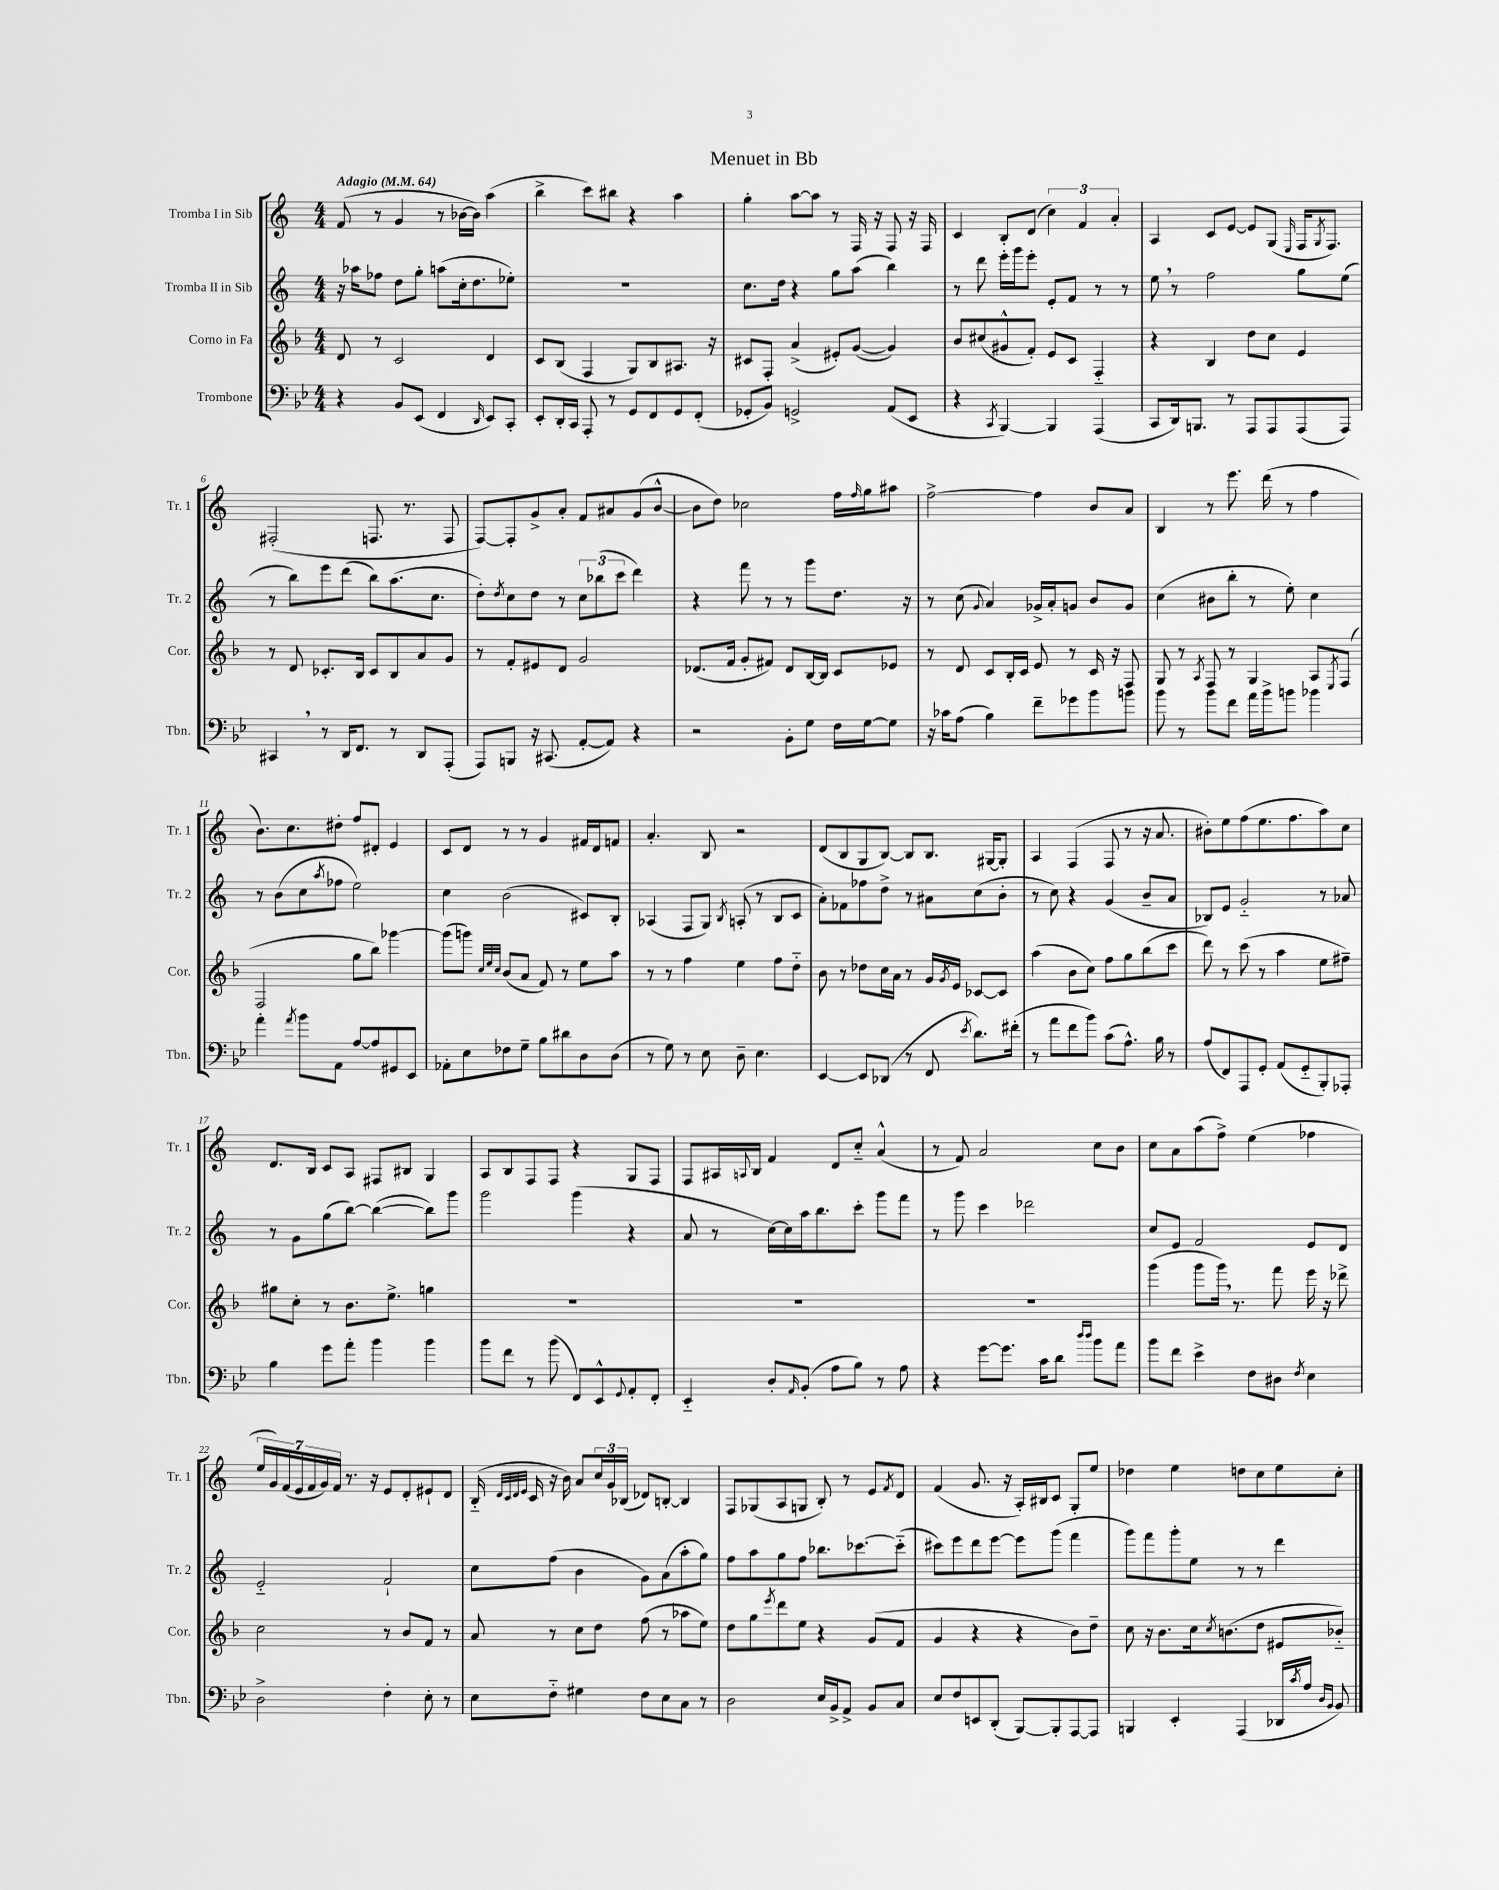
\header { title = "Menuet in Bb" }
<<
\new StaffGroup <<
\new Staff = "s0" \with { instrumentName = "Tromba I in Sib" shortInstrumentName = "Tr. 1" } {
    \clef treble \key c \major \numericTimeSignature \time 4/4 \tempo "Adagio" 4 = 64
    f'8( r8 g'4 r8 bes'16~ bes'16) a''4( |
    b''4-> c'''8) bis''8 r4 a''4 |
    g''4-. a''8~ a''8 r8 f16 r16 f8 r16 f16 |
    c'4 b8-. d'8( \tuplet 3/2 { c''4) f'4 a'4-. } |
    a4 c'8 e'8~ e'8 g8( \grace { e16 } f16 \acciaccatura { g8 } f8.) |
    fis2-.( f8. r8. f8 |
    f8~) f8-. g'8-> a'8-. f'8 ais'8 g'8( b'8~-^ |
    b'8 d''8) ces''2 f''16 \grace { f''16 } g''16 ais''8 |
    f''2~-> f''4 b'8 a'8 |
    b4 r8 e'''8. d'''16( r8 f''4 |
    b'8.) c''8. dis''8-. f''8 dis'8-. e'4 |
    c'8 d'8 r8 r8 g'4 fis'16 d'16 f'8 |
    a'4.-. b8 r2 |
    d'8( b8 g8 b8~) b8 b8. gis16~ gis8-. |
    a4 f4( f8 r8 r16 a'8. |
    bis'8-.) e''8 f''8( e''8. f''8. a''8) c''8 |
    d'8. b16 c'8 a8 fis8 bis8 g4 |
    a8 b8 f8 f8 r4 g8 f8 |
    f8 ais16 \appoggiatura { a8 } b16 f'4 d'8 c''8-_ a'4-^( |
    r8 f'8) a'2 c''8 b'8 |
    c''8 a'8 a''8( f''8->) e''4( fes''4 |
    \tuplet 7/4 { e''16 g'16) f'16( e'16 f'16 g'16) f'16 } r8. r16 e'8 d'8-. eis'8-! d'8 |
    b16-_( \grace { d'32 c'32 d'32 e'32 } c'16 r16 b'16) a'8 \tuplet 3/2 { c''16 g'16 bes16( } des'8) b8~-. b4 |
    f8 ges8( a8 g8 b8-.) r8 e'8 \acciaccatura { f'8 } d'8 |
    f'4( g'8. r16 a16-.) bis16 c'8 g8-. e''8 |
    des''4 e''4 d''8 c''8 e''8 c''8-. \bar "|." |
}
\new Staff = "s1" \with { instrumentName = "Tromba II in Sib" shortInstrumentName = "Tr. 2" } {
    \clef treble \key c \major \numericTimeSignature \time 4/4
    r16 aes''16 fes''8 d''8 g''8-. a''8( c''16-. d''8. ees''8-.) |
    R1 |
    c''8. d''16 r4 g''8 a''8( b''4) |
    r8 d'''8 e'''16-. g'''16 e'''8-. e'8-. f'8 r8 r8 |
    e''8 \breathe r8 f''2 g''8 e''8( |
    r8 b''8) e'''8 d'''8( b''8) a''8.( c''8. |
    d''8-.) \acciaccatura { d''8 } c''8 d''8 r8 \tuplet 3/2 { c''8 bes''8( c'''8 } d'''4) |
    r4 f'''8 r8 r8 g'''8 d''8. r16 |
    r8 c''8( \appoggiatura { g'8 } a'4) ges'16-> a'16-. g'8 b'8 g'8 |
    c''4( bis'8 b''8-. r8 e''8-.) c''4 |
    r8 b'8( c''8 \acciaccatura { a''8 } fes''8 e''2) |
    c''4 b'2( cis'8) b8-. |
    aes4( f8 g8) \acciaccatura { b8 } a8-.( r8 b8 c'8 |
    a'8-.) fes'8 fes''8 d''8-> r8 ais'8 c''8( b'8-. |
    r8 c''8) r4 g'4( b'8-- a'8 |
    bes8) e'8 g'2-_ r8 aes'8 |
    r8 g'8 g''8( b''8~) b''4~( b''8) g'''8 |
    g'''2 g'''4( r4 |
    a'8 r8 c''16~) c''16 a''16 b''8. c'''8-. g'''8 f'''8 |
    r8 g'''8 c'''4 des'''2 |
    c''8 e'8 f'2 e'8 d'8 |
    e'2-_ f'2-! |
    c''8 f''8( b'4 g'8) a'8( a''8-. g''8) |
    f''8 a''8 g''8 f''8 bes''8. ces'''8.~ ces'''8-_( |
    cis'''8) e'''8 d'''8 e'''8~ e'''8 g'''8( f'''4 |
    g'''8) f'''8 g'''8-. e''8 r8 r8 d'''4 \bar "|." |
}
\new Staff = "s2" \with { instrumentName = "Corno in Fa" shortInstrumentName = "Cor." } {
    \clef treble \key f \major \numericTimeSignature \time 4/4
    d'8 r8 c'2 d'4 |
    c'8 bes8( f4 g8) bes8 ais8. r16 |
    cis'8 f8-. a'4->( eis'8-.) g'8~( g'4) |
    bes'8 cis''8( gis'8-^ f'8-.) e'8 c'8 f4-_ |
    r4 bes4 d''8 c''8 e'4 |
    r8 d'8 ces'8.-. bes16 ces'8 bes8 a'8 g'8 |
    r8 f'8-. eis'8 d'8 g'2 |
    des'8.( f'16 g'8-. fis'8) des'8 bes16~ bes16 c'8 ees'8 |
    r8 d'8 c'8 bes16-. c'16 e'8 r8 c'16 r16 f8 |
    g8 r8 \acciaccatura { a8 } f8 r8 g4 a8 \acciaccatura { e8 } f8( |
    f2 g''8 bes''8) ges'''4~ |
    ges'''8( g'''8) \grace { c''32 e''32 c''32 } bes'8( a'8 f'8) r8 e''8 a''8 |
    r8 r8 f''4 e''4 f''8 d''8-_ |
    bes'8 r8 des''8 c''16 a'16 r8 g'16 \acciaccatura { g'8 } e'16 ces'8~ ces'8 |
    a''4( bes'8 c''8) f''8 g''8 bes''8( c'''8 |
    d'''8) r8 c'''8( r8 a''4 e''8 fis''8--) |
    gis''8 c''8-. r8 bes'8. e''8.-> g''4 |
    R1 |
    R1 |
    R1 |
    g'''4( g'''8 g'''16) \breathe r8. f'''8 e'''16 r16 des'''8-> |
    c''2 r8 bes'8 f'8 r8 |
    a'8 r8 c''8 d''8 f''8( r8 aes''8 e''8) |
    d''8 g''8 \acciaccatura { e'''8 } d'''8 e''8 r4 g'8( f'8 |
    g'4 r4 r4 bes'8) d''8-- |
    c''8 r16 bes'8. c''16 \acciaccatura { c''8 } b'8.( d''8 eis'8 bes'8-_) \bar "|." |
}
\new Staff = "s3" \with { instrumentName = "Trombone" shortInstrumentName = "Tbn." } {
    \clef bass \key bes \major \numericTimeSignature \time 4/4
    r4 bes,8 ees,8( f,4 \grace { d,16 } ees,8) c,8-. |
    ees,8-. d,16-. c,16 a,,8-. r8 g,8 f,8 g,8 f,8-.( |
    ges,8-. bes,8) g,2-> a,8( ees,8 |
    r4 \acciaccatura { c,8 } bes,,4~) bes,,4 a,,4( |
    c,8 d,16) b,,8. r8 a,,8 a,,8 a,,8( a,,8) |
    cis,4 \breathe r8 d,16 f,8. r8 d,8 a,,8-.( |
    a,,8) b,,8 r16 cis,8.( a,8~-. a,8) r4 |
    r2 bes,8-. g8 f16 g16~ g8 |
    r16 ces'16 a8( bes4) f'8-- ges'8 bes'8 b'8 |
    bes'8 r8 bes'8 f'8 a'16 bes'16-> b'8 bes'4 |
    a'4-. \acciaccatura { a'8 } bes'8 a,8 a8~ a8 gis,8 ees,8 |
    aes,8-. ees8 fes8 g8-- bes8 dis'8 d8 d8( |
    r8 g8) r8 ees8 d8-- ees4. |
    ees,4~ ees,8 des,8( r8 f,8 \acciaccatura { ees'8 } d'8.) fis'16-.( |
    r8 a'8 f'8 bes'8) c'8( a8.-^) bes16 r8 |
    a8( f,8) a,,8 g,8-. a,8( g,8-_ bes,,8-.) aes,,8-. |
    bes4 g'8 a'8-. bes'4 bes'4 |
    bes'8 f'8 r8 bes'8( f,8) ees,8-^ \appoggiatura { g,8 } a,8-. f,8-. |
    ees,4-_ d8-. \grace { a,16 } bes,8-.( a8 bes8) r8 a8 |
    r4 g'8~ g'8. c'16 d'8 \grace { d''16 d''16 } bes'8 a'8 |
    bes'8 f'8 ees'4-> f8 dis8 \acciaccatura { f8 } ees4 |
    d2-> f4-. ees8-. r8 |
    ees8 f8-_ gis4 f8 ees8 c8 r8 |
    d2 ees16 bes,16-> a,8-> bes,8 c8 |
    ees8 f8 e,8 d,8-.( bes,,8~) bes,,8-. a,,8~ a,,8 |
    b,,4 ees,4-. a,,4( des,16 \acciaccatura { c'8 } a16 \grace { d16 bes,16 } bes,8) \bar "|." |
}
>>
>>
